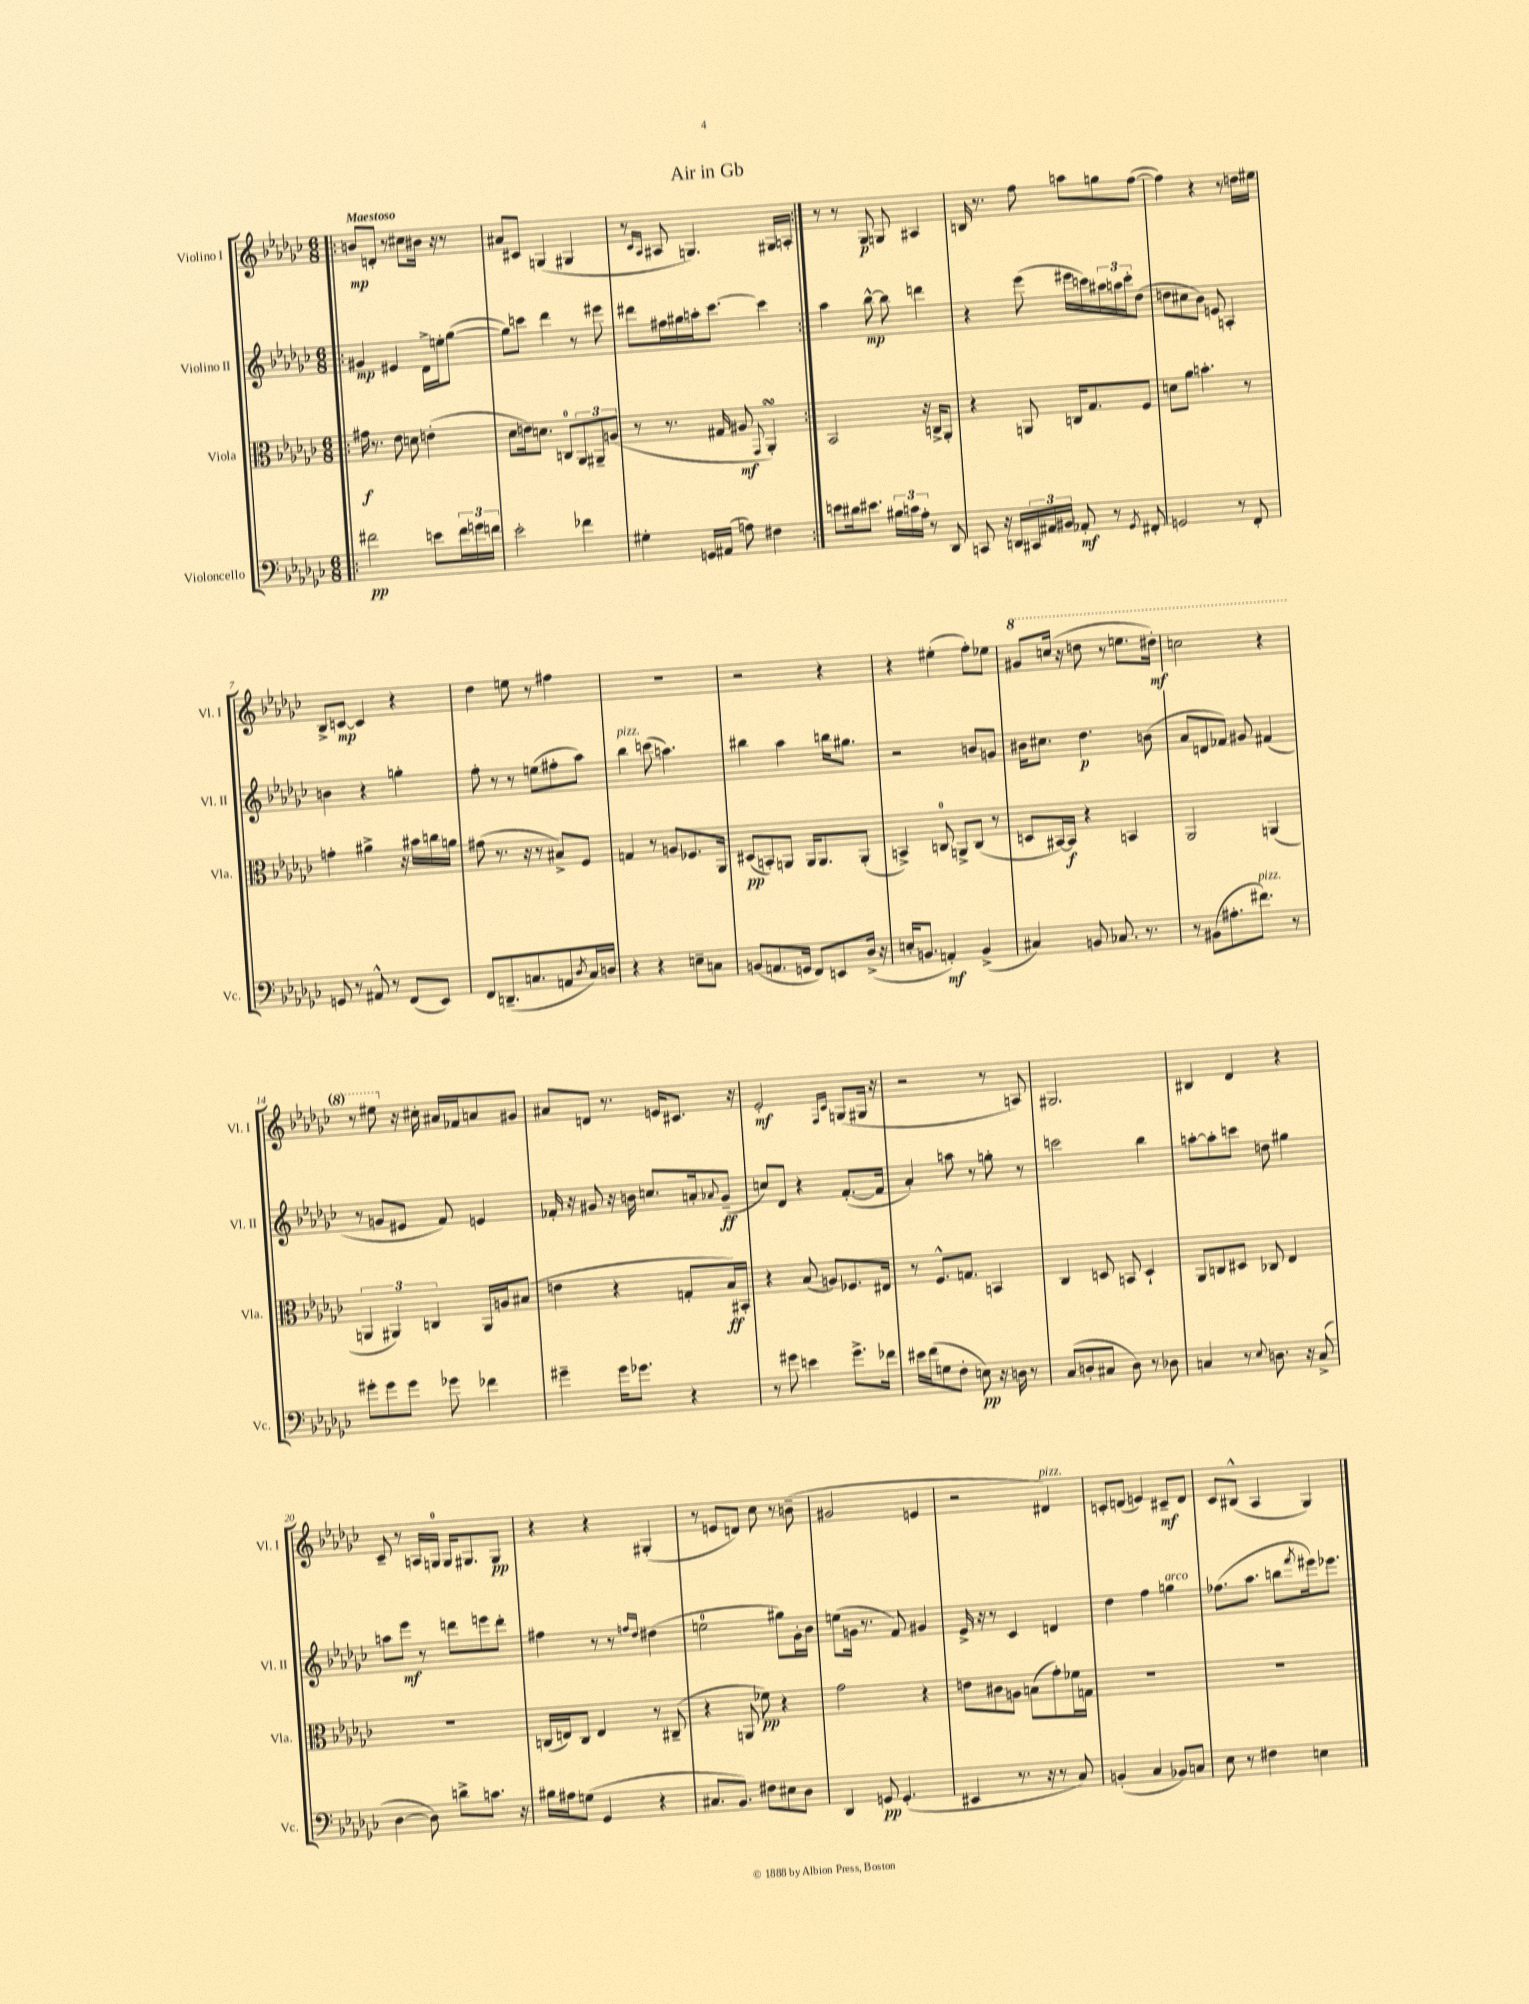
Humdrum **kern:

**kern	**dynam	**kern	**dynam	**kern	**dynam	**kern	**dynam
*part4	*part4	*part3	*part3	*part2	*part2	*part1	*part1
*staff4	*staff4	*staff3	*staff3	*staff2	*staff2	*staff1	*staff1
*I"Violoncello	*	*I"Viola	*	*I"Violino II	*	*I"Violino I	*
*I'Vc.	*	*I'Vla.	*	*I'Vl. II	*	*I'Vl. I	*
*clefF4	*	*clefC3	*	*clefG2	*	*clefG2	*
*k[b-e-a-d-g-c-]	*	*k[b-e-a-d-g-c-]	*	*k[b-e-a-d-g-c-]	*	*k[b-e-a-d-g-c-]	*
*M6/8	*	*M6/8	*	*M6/8	*	*M6/8	*
=1!|:	=1!|:	=1!|:	=1!|:	=1!|:	=1!|:	=1!|:	=1!|:
!	!	!	!	!	!	!LO:TX:a:B:t=Maestoso	!
2f#X\	pp	16g#X\	f	4g#X/	mp	8bn/L	mp
.	.	8.r	.	.	.	.	.
.	.	.	.	.	.	8dn'/J	.
.	.	8e-\	.	4e#X/	.	8r	.
.	.	8dn\	.	.	.	8cc#X\L	.
8en\L	.	(4en'\	.	16d-^\LL	.	16b#X\Jk	.
.	.	.	.	16een'\J	.	16r	.
24f#\L	.	.	.	([8gg-\J	.	8r	.
24gn\	.	.	.	.	.	.	.
24fn\JJ	.	.	.	.	.	.	.
=2	=2	=2	=2	=2	=2	=2	=2
2e-'\	.	8d-\L	.	8gg-\L])	.	8a#X/L	.
.	.	16en\k)	.	8cccn\J	.	8c#X/J	.
.	.	8.dn\J	.	.	.	.	.
.	.	.	.	4ddd-\	.	(4Gn/	.
.	.	8Cn/L	.	.	.	.	.
4f-X\	.	12AA-/	.	8r	.	4G#X/	.
.	.	12AA#X~/	.	.	.	.	.
.	.	.	.	8eee#X\	.	.	.
.	.	(12An/J	.	.	.	.	.
=3	=3	=3	=3	=3	=3	=3	=3
4G#X'\	.	8r	.	8ddd#X\L	.	8r	.
.	.	.	.	.	.	16qqc-/LL	.
.	.	.	.	.	.	16qqA-/JJ	.
.	.	8.r	.	16ff#X\L	.	8A#X/	.
.	.	.	.	16gg#X\	.	.	.
16GGn/LL	.	.	.	16aan'\J	.	4.Gn/)	.
(16AA#X/JJ	.	16G#X/	.	[8.ccc-\J	.	.	.
8An\)	.	8A#X/	mf	.	.	.	.
.	.	8qqGG-/	.	.	.	.	.
4F#X\	.	4AA-sSSS'/)	.	4ccc-\]	.	.	.
.	.	.	.	.	.	16G#X/LL	.
.	.	.	.	.	.	16An'/JJ	.
=4:|!	=4:|!	=4:|!	=4:|!	=4:|!	=4:|!	=4:|!	=4:|!
8en\L	.	2BB-/	.	4aa-\	.	8r	.
16d#X\k	.	.	.	.	.	8r	.
8.e#X\J	.	.	.	.	.	.	.
.	.	.	.	[8bb-^^\	mp	8G-/	p
24B#X\LL	.	.	.	8bb-\]	.	8Gn/	.
24cn\	.	.	.	.	.	.	.
24A-'\JJ	.	.	.	.	.	.	.
8r	.	16r	.	4dddn\	.	4A#X/	.
.	.	16Cn^/KL	.	.	.	.	.
8DD-/	.	8AA-'/J	.	.	.	.	.
=5	=5	=5	=5	=5	=5	=5	=5
8CCn/	.	4r	.	4r	.	16Bn/	.
.	.	.	.	.	.	8.r	.
16r	.	.	.	.	.	.	.
16DDn/LL	.	.	.	.	.	.	.
24CC#X/	.	8AAn/	.	(8eee-\	.	8ff\	.
24AA#X/	.	.	.	.	.	.	.
24BB#X/JJ	.	.	.	.	.	.	.
8AA-X'/	mf	16Cn/KL	.	16eee#X\LL	.	8aan\L	.
.	.	8.G-/	.	16cccn\)	.	.	.
8r	.	.	.	24aa#X\	.	8ggn\	.
.	.	.	.	24aan\	.	.	.
.	.	.	.	24ccc'\J	.	.	.
8qGG-/	.	.	.	.	.	.	.
8FF#X'/	.	8F/J	.	(8dd-\J	.	([8ff\J	.
=6	=6	=6	=6	=6	=6	=6	=6
2GGn/	.	8dn\L	.	8ddn\L	.	4ff\])	.
.	.	8a-\J	.	8cc#X\	.	.	.
.	.	4.bn'\	.	8b-\J)	.	4r	.
.	.	.	.	8en/	.	.	.
8r	.	.	.	4An'/	.	8r	.
8FF'/	.	8r	.	.	.	16ddn\LL	.
.	.	.	.	.	.	16ee#X\JJ	.
!!LO:LB:g=z
=7	=7	=7	=7	=7	=7	=7	=7
8GGn/	.	4gn'\	.	4bn\	.	8B-^/L	.
8r	.	.	.	.	.	[8cn/J	mp
8AA#X^^/	.	4a#X^\	.	4r	.	4c/]	.
8r	.	.	.	.	.	.	.
(8FF/L	.	16r	.	4ggn'\	.	4r	.
.	.	16b#X\LL	.	.	.	.	.
8EE-/J)	.	16ccn\	.	.	.	.	.
.	.	16an\JJ	.	.	.	.	.
=8	=8	=8	=8	=8	=8	=8	=8
8FF/L	.	(8g#X\	.	8ff'\	.	4dd-\	.
(8.DDn~/	.	8.r	.	8r	.	.	.
.	.	.	.	8r	.	8een\	.
8.Cn/	.	16r	.	.	.	.	.
.	.	8r	.	(8een\L	.	8r	.
8AAn/	.	8B#X^/L)	.	8ff#X'\	.	4ff#X\	.
8qD-/	.	.	.	.	.	.	.
16C/L)	.	8F/J	.	8aa-\J)	.	.	.
16Dn/JJ	.	.	.	.	.	.	.
=9	=9	=9	=9	=9	=9	=9	=9
!	!	!	!	!LO:TX:a:i:t=pizz.	!	!	!
4r	.	4Gn/	.	4bb-\	.	2.r	.
4r	.	8r	.	(8cccn\	.	.	.
.	.	8An/L	.	4.aan\)	.	.	.
8En~\L	.	8.F-X/	.	.	.	.	.
8Cn\J	.	.	.	.	.	.	.
.	.	16AA-/Jk	.	.	.	.	.
=10	=10	=10	=10	=10	=10	=10	=10
(8BBn/L	.	(8D#X/L	pp	4bb#X\	.	2r	.
8.AAn/	.	8BBn'/)	.	.	.	.	.
.	.	8AAn/J	.	4aa-\	.	.	.
16GGn/Jk	.	.	.	.	.	.	.
8FF/L)	.	16AA/KL	.	.	.	.	.
.	.	8.AA/	.	.	.	.	.
8EEn/	.	.	.	16bbn\KL	.	4r	.
.	.	.	.	8.gg#X\J	.	.	.
(16D-^/Jk	.	(8AA'/J	.	.	.	.	.
16r	.	.	.	.	.	.	.
=11	=11	=11	=11	=11	=11	=11	=11
16En'/KL	.	4BBn^/)	.	2r	.	4r	.
8.BBn/J	.	.	.	.	.	.	.
4AAn'/)	mf	8Cn/	.	.	.	(4ee#X'\	.
.	.	8AAn^/L	.	.	.	.	.
(4BB^/	.	(8C/J	.	8bn/L	.	8ff'\L)	.
.	.	8r	.	8gn/J	.	8ee-X\J	.
=12	=12	=12	=12	=12	=12	=12	=12
*	*	*	*	*	*	*8va	*
4C#X/)	.	8Dn/L	.	16b#X\KL	.	8gg#X/L	.
.	.	.	.	8.cc#X\J	.	.	.
.	.	[16BB#X/L)	.	.	.	(16cccn/Jk	.
.	.	16BB#/JJ]	f	.	.	16r	.
8BBn/	.	4r	.	4.dd-\	p	8dddn\	.
8.C-X/	.	.	.	.	.	8r	.
.	.	4BBn/	.	.	.	8.eeen\L	.
8.r	.	.	.	.	.	.	.
.	.	.	.	(8bn\	.	.	.
.	.	.	.	.	.	16ddd#X'\Jk)	mf
=13	=13	=13	=13	=13	=13	=13	=13
8r	.	2AA-/	.	8a-/L	.	2cccn\	.
(8BB#X\L	.	.	.	8dn/	.	.	.
8.A#X'\	.	.	.	8f-X/J)	.	.	.
.	.	.	.	8g#X/	.	.	.
!LO:TX:a:i:t=pizz.	!	!	!	!	!	!	!
8.f#X\J)	.	.	.	.	.	.	.
.	.	(4AAn/	.	(4f#X/	.	4r	.
8r	.	.	.	.	.	.	.
!!LO:LB:g=z
=14	=14	=14	=14	=14	=14	=14	=14
8g#X'\L	.	6AAn/	.	8r	.	8r	.
8g#\	.	.	.	8gn/L	.	8eee#X\	.
.	.	6AA#X/)	.	.	.	.	.
*	*	*	*	*	*	*X8va	*
8g#\J	.	.	.	8e#X/J	.	16r	.
.	.	.	.	.	.	16cc#X'\	.
.	.	6Cn/	.	.	.	.	.
8g-X\	.	.	.	8f/)	.	16a#X/LL	.
.	.	.	.	.	.	16f-X/J	.
4f-X\	.	16AA#/LL	.	4en/	.	8an/	.
.	.	16An/J	.	.	.	.	.
.	.	(8B#X/J	.	.	.	8g#X/J	.
=15	=15	=15	=15	=15	=15	=15	=15
4g#X~\	.	4en\	.	16f-X'/	.	8a#X/L	.
.	.	.	.	16r	.	.	.
.	.	.	.	8g#X/	.	8dn/J	.
16g#\KL	.	4r	.	16r	.	8.r	.
8.g-X\J	.	.	.	16bn\	.	.	.
.	.	.	.	8.ccn/L	.	.	.
.	.	.	.	.	.	16en/KL	.
4r	.	8Gn'/L	.	.	.	8.c#X/J	.
.	.	.	.	16an'/k	.	.	.
.	.	.	.	8qqa-X/	.	.	.
.	.	16B-/L)	ff	(8g#~/J	ff	.	.
.	.	16BB#X'/JJ	.	.	.	16r	.
=16	=16	=16	=16	=16	=16	=16	=16
8r	.	4r	.	8ccn/L)	.	2e-'/	mf
8g#X\	.	.	.	8d-/J	.	.	.
4en\	.	(8B-/	.	4r	.	.	.
.	.	8An/L)	.	.	.	.	.
.	.	.	.	.	.	16qqF/LL	.
.	.	.	.	.	.	16qqc-/JJ	.
8.g#^\L	.	8.F-X/	.	([8.f'/L	.	(8Gn/L	.
.	.	.	.	.	.	16G#X/Jk	.
16f-X\Jk	.	16E#X/Jk	.	16f/Jk]	.	16r	.
=17	=17	=17	=17	=17	=17	=17	=17
16e#X\LL	.	8r	.	4a-'/)	.	2r	.
(16f\J	.	.	.	.	.	.	.
8Gn\	.	8.F^^/L	.	.	.	.	.
8F'\J	.	.	.	8aan\	.	.	.
.	.	8.Gn/J	.	.	.	.	.
8En\)	pp	.	.	8r	.	.	.
16r	.	4BBn/	.	8ggn'\	.	8r	.
16Dn\	.	.	.	.	.	.	.
8r	.	.	.	8r	.	8An/)	.
=18	=18	=18	=18	=18	=18	=18	=18
(8C-/L	.	4C-/	.	2cccn\	.	2.G#X/	.
8Dn'/	.	.	.	.	.	.	.
8C#X/J	.	8Dn/	.	.	.	.	.
8D\)	.	8BBn/	.	.	.	.	.
8r	.	4D`/	.	4bb-\	.	.	.
8D-X\	.	.	.	.	.	.	.
=19	=19	=19	=19	=19	=19	=19	=19
4Cn/	.	8AA-/L	.	[8aan'\L	.	4B#X/	.
.	.	8Cn/	.	8aa'\]	.	.	.
8r	.	8D#X/J	.	8cccn\J	.	4d-/	.
8qqE-/	.	.	.	.	.	.	.
8.Dn\	.	8C-X/	.	8ddn\	.	.	.
.	.	4E-/	.	4gg#X\	.	4r	.
16r	.	.	.	.	.	.	.
(8C^/	.	.	.	.	.	.	.
!!LO:LB:g=z
=20	=20	=20	=20	=20	=20	=20	=20
[4D-\	.	2.r	.	8aan\L	.	8c-~/	.
.	.	.	.	8eee-\J	mf	8r	.
8D-\])	.	.	.	8r	.	16An/LL	.
.	.	.	.	.	.	16Gn/JJ	.
8dn^\L	.	.	.	8dddn\L	.	16G/KL	.
.	.	.	.	.	.	8.G#X/	.
8.cn\J	.	.	.	8eeen\	.	.	.
.	.	.	.	8ddd'\J	.	8G#/J	pp
16r	.	.	.	.	.	.	.
=21	=21	=21	=21	=21	=21	=21	=21
16B#X\LL	.	(16Cn/LL	.	4ff#X\	.	4r	.
16A#X\J	.	16En/J)	.	.	.	.	.
(8Gn\J	.	8C/J	.	.	.	.	.
4GG-/	.	4E/	.	8r	.	4r	.
.	.	.	.	8r	.	.	.
.	.	.	.	16qqffn/LL	.	.	.
.	.	.	.	16qqdd-/JJ	.	.	.
4r	.	8r	.	(4dd#X\	.	(4G#X'/	.
.	.	(8C#X~/	.	.	.	.	.
=22	=22	=22	=22	=22	=22	=22	=22
8.C#X/L	.	4r	.	2een\	.	8r	.
.	.	.	.	.	.	8en/L	.
8.BB-/J)	.	.	.	.	.	.	.
.	.	8AAn/	.	.	.	8dn/J)	.
8F#X\L	.	8f-X\)	pp	.	.	8cc-\	.
8E#X\	.	4r	.	8gg#X\L)	.	8r	.
8D-\J	.	.	.	16g-'\L	.	(8bn~\	.
.	.	.	.	16b-\JJ	.	.	.
=23	=23	=23	=23	=23	=23	=23	=23
4DD-/	.	2g-\	.	(8een\L	.	2g#X/	.
.	.	.	.	16gn\Jk	.	.	.
.	.	.	.	8.r	.	.	.
8GGn/	pp	.	.	.	.	.	.
(4.GG'/	.	.	.	8f/)	.	.	.
.	.	4r	.	4g#X/	.	4en/	.
=24	=24	=24	=24	=24	=24	=24	=24
4EE#X/	.	8en\L	.	16e-^/	.	2r	.
.	.	.	.	16r	.	.	.
.	.	8c#X\	.	8r	.	.	.
8.r	.	8An\J	.	4c-/	.	.	.
.	.	(8Bn\L	.	.	.	.	.
16r	.	.	.	.	.	.	.
!	!	!	!	!	!	!LO:TX:a:i:t=pizz.	!
8r	.	8g-'\)	.	4dn/	.	4d#X/)	.
8C-/)	.	16f-X\L	.	.	.	.	.
.	.	16Gn\JJ	.	.	.	.	.
=25	=25	=25	=25	=25	=25	=25	=25
(4BBn'/	.	2.r	.	4dd-\	.	8cn'/L	.
.	.	.	.	.	.	(8dn/J	.
4C-/	.	.	.	4ff\	.	4en/)	.
!	!	!	!	!LO:TX:a:i:t=arco	!	!	!
8BB-X/L)	.	.	.	4ggn\	.	8c#X~/L	mf
8Cn/J	.	.	.	.	.	8d/J	.
=26	=26	=26	=26	=26	=26	=26	=26
8E-\	.	2.r	.	(8.ff-X\L	.	8c-/L	.
8r	.	.	.	.	.	(8B#X^^/J	.
.	.	.	.	8.aa-\J	.	.	.
4F#X\	.	.	.	.	.	4A-/	.
.	.	.	.	8bbn\L	.	.	.
.	.	.	.	8qfff/	.	.	.
4En\	.	.	.	16eee#X\k)	.	4G-/)	.
.	.	.	.	8.eee-X\J	.	.	.
==	==	==	==	==	==	==	==
*-	*-	*-	*-	*-	*-	*-	*-
